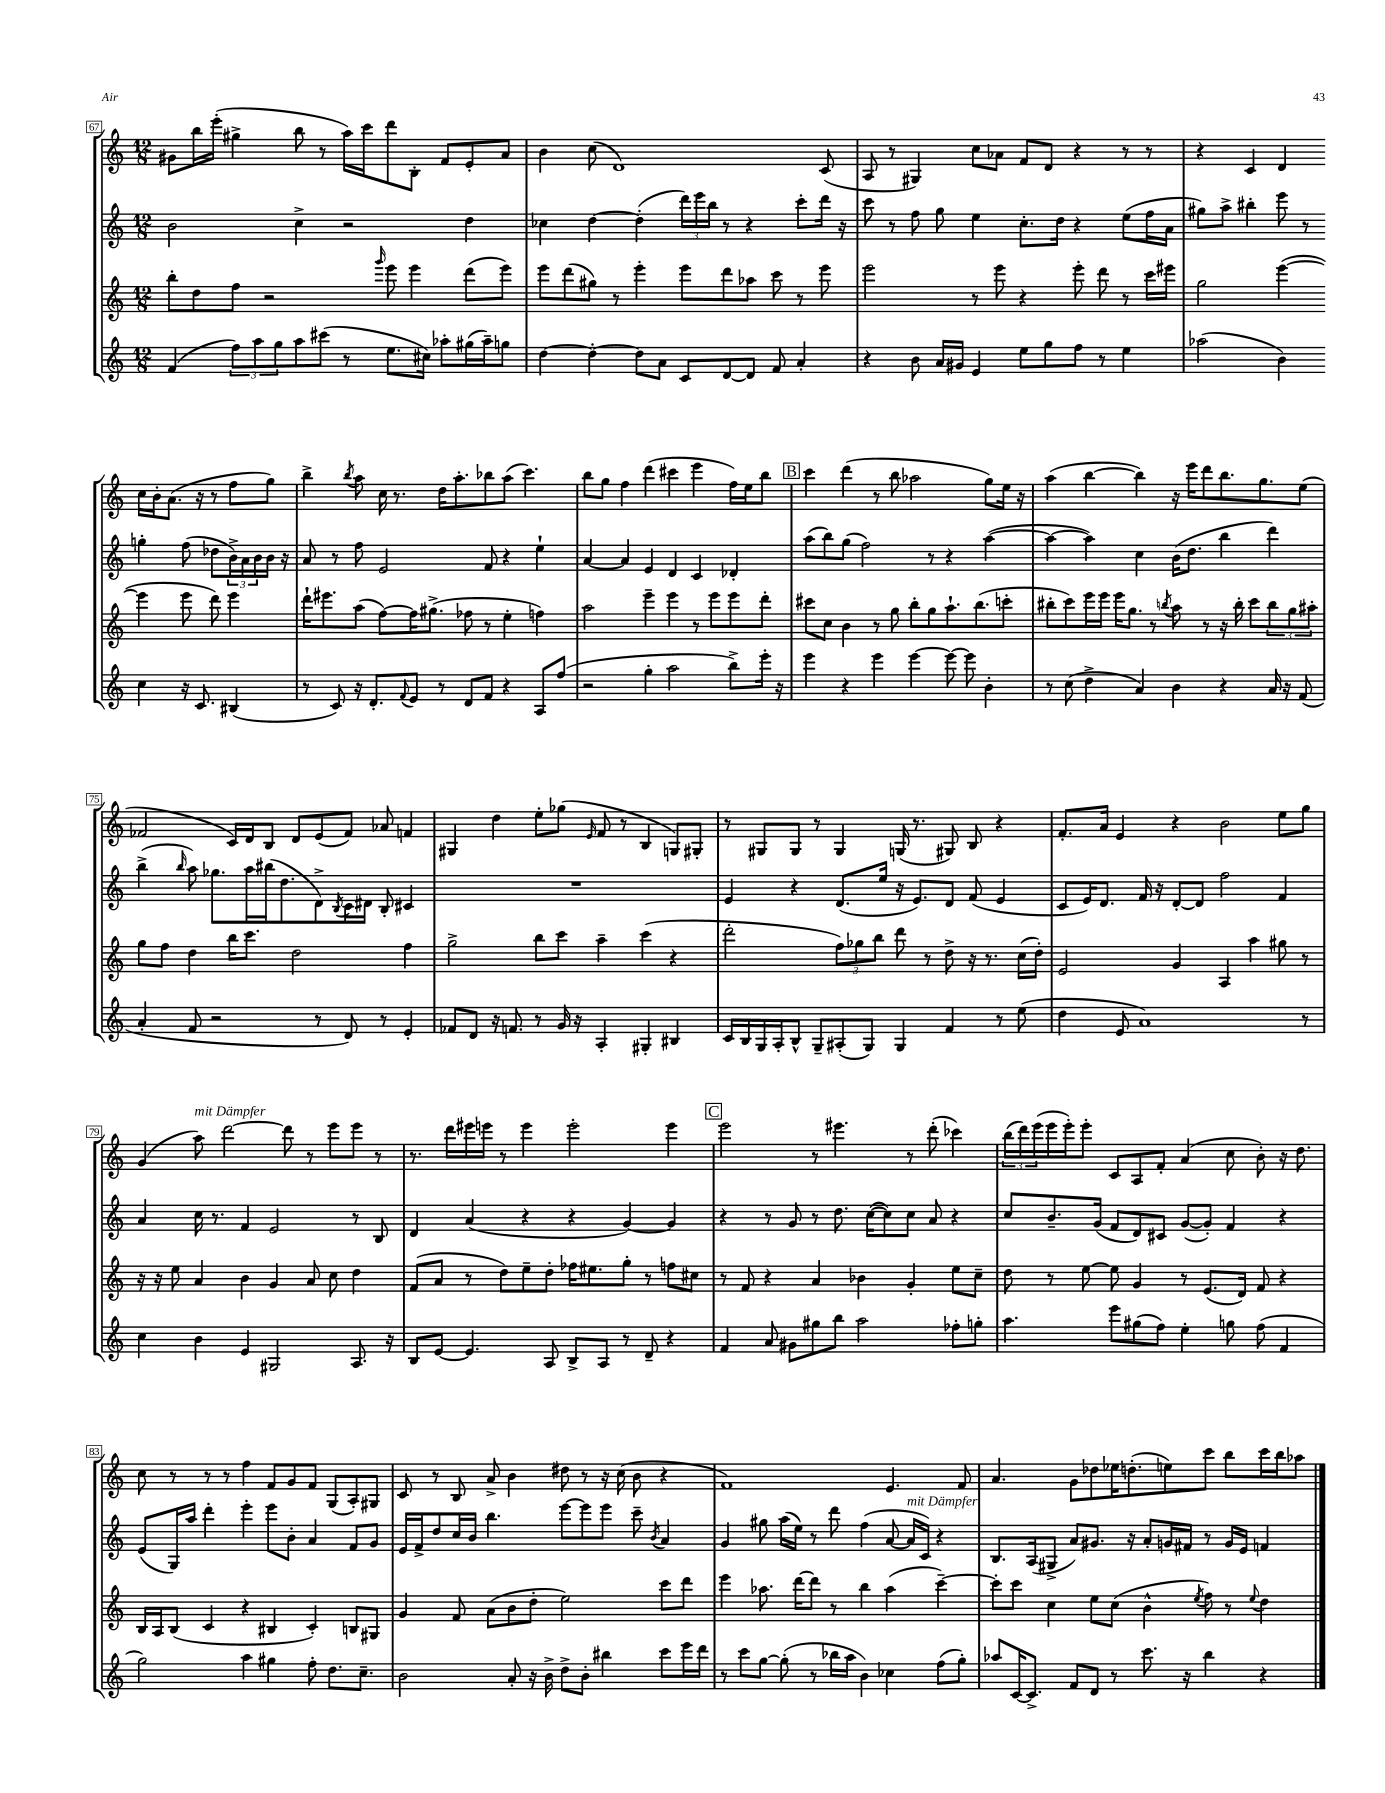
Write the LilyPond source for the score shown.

<<
\new StaffGroup <<
\new Staff = "s0" {
    \clef treble \key c \major \numericTimeSignature \time 12/8
    gis'8 b''16 e'''16-.( gis''4-> b''8 r8 a''16) c'''16 d'''8 b8-. f'8 e'8-. a'8 |
    b'4 c''8( d'1) c'8( |
    a8 r8 gis4) c''8 aes'8 f'8 d'8 r4 r8 r8 |
    r4 c'4 d'4 c''16 b'16-. a'8.( r16 r8 f''8 g''8) |
    b''4-> \acciaccatura { b''8 } a''8 c''16 r8. d''16 a''8.-. bes''8 a''8( c'''4.) |
    b''8 g''8 f''4 d'''4( cis'''4 e'''4 f''16) e''16 b''8 |
    \mark \markup { \box "B" } c'''4 d'''4( r8 b''8 aes''2 g''8) e''16 r16 |
    a''4( b''4~ b''4) r16 e'''16 d'''8 b''8. g''8. e''8( |
    fes'2 c'16) d'16 b8 d'8 e'8( fes'8) aes'8 f'4 |
    gis4 d''4 e''8-. ges''8( \grace { e'16 } f'8 r8 b4 g8) gis8-. |
    r8 gis8 gis8 r8 gis4 g16( r8. gis8) b8 r4 |
    f'8.-. a'16 e'4 r4 b'2 e''8 g''8 |
    g'4( a''8^\markup { \italic "mit Dämpfer" }) d'''2~ d'''8 r8 e'''8 e'''8 r8 |
    r8. d'''16 eis'''16 e'''16 r8 e'''4 e'''2-. e'''4 |
    \mark \markup { \box "C" } e'''2 r8 eis'''4. r8 d'''8-.( ces'''4) |
    \tuplet 3/2 { b''16( d'''16) e'''16( } e'''16 e'''16-.) e'''8-. c'8 a8 f'8-. a'4( c''8 b'8-.) r16 d''8. |
    c''8 r8 r8 r8 f''4 f'8 g'8 f'8 g8( a8-.) gis8 |
    c'8 r8 b8 a'8-> b'4 dis''8 r8 r16 c''16( b'8 r4 |
    f'1) e'4. f'8 |
    a'4. g'8 des''8 ees''16 d''8.-.( e''8) c'''8 b''8 c'''16 b''16 aes''8 \bar "|." |
}
\new Staff = "s1" {
    \clef treble \key c \major \numericTimeSignature \time 12/8
    b'2 c''4-> r2 d''4 |
    ces''4 d''4~ d''4-.( \tuplet 3/2 { d'''16) e'''16 b''16 } r8 r4 c'''8-. d'''16 r16 |
    c'''8 r8 f''8 g''8 e''4 c''8.-. d''16 r4 e''8( f''16 a'16 |
    gis''8) a''8-> bis''4-. e'''8 r8 g''4-. f''8( des''8 \tuplet 3/2 { b'16->) a'16 b'16 } b'16 r16 |
    a'8 r8 f''8 e'2 f'8 r4 e''4-! |
    a'4~ a'4 e'4 d'4 c'4 des'4-. |
    \mark \markup { \box "B" } a''8( b''8) g''8( f''2) r8 r4 a''4~( |
    a''4~ a''4) c''4 b'16( d''8. b''4 d'''4) |
    b''4->( \grace { b''16 } a''8) ges''8. a''16 bis''16( d''8. d'8->) \acciaccatura { b8 } c'16 dis'16 b8-. cis'4 |
    R1. |
    e'4 r4 d'8.( e''16 r16 e'8.) d'8 f'8( e'4 |
    c'8 e'16) d'8. f'16 r16 d'8~-. d'8 f''2 f'4 |
    a'4 c''16 r8. f'4 e'2 r8 b8 |
    d'4 a'4( r4 r4 g'4~) g'4 |
    \mark \markup { \box "C" } r4 r8 g'8 r8 d''8. c''16~( c''8) c''8 a'8 r4 |
    c''8 b'8.-- g'16( f'8 d'8) cis'8 g'8~( g'8-.) f'4 r4 |
    e'8( g16) a''16 d'''4-. e'''4-. e'''8 b'8-. a'4 f'8 g'8 |
    e'16 f'16-> d''8 c''16 b'16 b''4. e'''8~ e'''8 e'''8 c'''8-- \acciaccatura { b'8 } a'4 |
    g'4 gis''8 a''16( e''16) r8 d'''8 f''4( a'8~ a'16^\markup { \italic "mit Dämpfer" } c'16) r4 |
    b8. a16( gis8-> a'8) gis'8. r16 a'8-. g'16 fis'16 r8 g'16 e'16 f'4 \bar "|." |
}
\new Staff = "s2" {
    \clef treble \key c \major \numericTimeSignature \time 12/8
    b''8-. d''8 f''8 r2 \grace { g'''16 } e'''8 e'''4 d'''8( e'''8) |
    e'''8 d'''8( gis''8) r8 e'''4-. e'''8 d'''8 aes''8 c'''8 r8 e'''8 |
    e'''2 r8 e'''8 r4 e'''8-. d'''8 r8 c'''16 eis'''16 |
    g''2 e'''4~( e'''4 e'''8 d'''8) e'''4 |
    d'''16-! eis'''8. a''8( f''8~) f''16 gis''8.->( fes''8 r8 e''4-. f''4) |
    a''2 e'''4-- e'''4 r8 e'''8 e'''8 d'''8-. |
    \mark \markup { \box "B" } cis'''8 c''8 b'4 r8 g''8 b''8-. g''8 a''8.-! b''8.( c'''8-. |
    bis''8-. c'''8) e'''16 e'''16 e'''16 g''8. r8 \acciaccatura { b''8 } a''8 r8 r16 b''16-. c'''8 \tuplet 3/2 { b''8 g''8 ais''8-. } |
    g''8 f''8 d''4 b''16 c'''8. d''2 f''4 |
    g''2-> b''8 c'''8 a''4-- c'''4( r4 |
    d'''2-. \tuplet 3/2 { f''8) ges''8 b''8 } d'''8 r8 d''8-> r16 r8. c''16( d''16-.) |
    e'2 g'4 a4 a''4 gis''8 r8 |
    r16 r16 e''8 a'4 b'4 g'4 a'8 c''8 d''4 |
    f'8( a'8 r8 d''8) e''8-- d''8-. fes''16 eis''8. g''8-. r8 f''8 cis''8 |
    \mark \markup { \box "C" } r8 f'8 r4 a'4 bes'4 g'4-. e''8 c''8-- |
    d''8 r8 e''8~ e''8 g'4 r8 e'8.( d'16) f'8 r4 |
    b16 a16 b8( c'4 r4 bis4 c'4-.) b8 gis8 |
    g'4 f'8 a'8( b'8 d''8-. e''2) c'''8 d'''8 |
    e'''4 aes''8. d'''16~ d'''8 r8 b''4 aes''4( c'''4~--) |
    c'''8-. c'''8 c''4 e''8 c''8( b'4-^ \acciaccatura { e''8 } f''8) r8 \appoggiatura { e''8 } d''4 \bar "|." |
}
\new Staff = "s3" {
    \clef treble \key c \major \numericTimeSignature \time 12/8
    f'4( \tuplet 3/2 { f''8) a''8 g''8 } a''8 cis'''8( r8 e''8. cis''16) aes''8-. gis''16( aes''16--) g''8 |
    d''4~ d''4~-. d''8 a'8 c'8 d'8~ d'8 f'8 a'4-. |
    r4 b'8 a'16 gis'16 e'4 e''8 g''8 f''8 r8 e''4 |
    aes''2( b'4) c''4 r16 c'8. bis4( |
    r8 c'8) r16 d'8.-. \appoggiatura { f'8 } e'8 r8 d'8 f'8 r4 a8 f''8( |
    r2 g''4-. a''2 b''8->) e'''16-. r16 |
    \mark \markup { \box "B" } e'''4 r4 e'''4 e'''4~ e'''8~ e'''8 b'4-. |
    r8 c''8( d''4-> a'4) b'4 r4 a'16 r16 f'8( |
    a'4-. f'8 r2 r8 d'8) r8 e'4-. |
    fes'8 d'8 r16 f'8. r8 g'16 r16 a4-. gis4-. bis4 |
    c'16 b16 g16 a16-. b8-^ g8-- ais8-.( g8) g4 f'4 r8 e''8( |
    d''4 e'8 a'1) r8 |
    c''4 b'4 e'4 gis2 a8. r16 |
    b8 e'8~ e'4. a8 b8-> a8 r8 d'8-- r4 |
    \mark \markup { \box "C" } f'4 a'8 gis'8 gis''8 b''8 a''2 fes''8-. g''8-. |
    a''4. e'''8 gis''8( f''8) e''4-. g''8 f''8( f'4 |
    g''2) a''4 gis''4 f''8-. d''8. c''8.-- |
    b'2 a'8-. r16 b'16-> d''8-> b'8-. bis''4 c'''8 e'''16 d'''16 |
    r8 c'''8 g''8~ g''8-.( r8 bes''16 a''16 b'4) ces''4 f''8( g''8-.) |
    aes''8 c'16~ c'8.-> f'8 d'8 r8 c'''8. r16 b''4 r4 \bar "|." |
}
>>
>>
\layout { \context { \Score currentBarNumber = #67 \override BarNumber.stencil = #(make-stencil-boxer 0.1 0.3 ly:text-interface::print) } }
